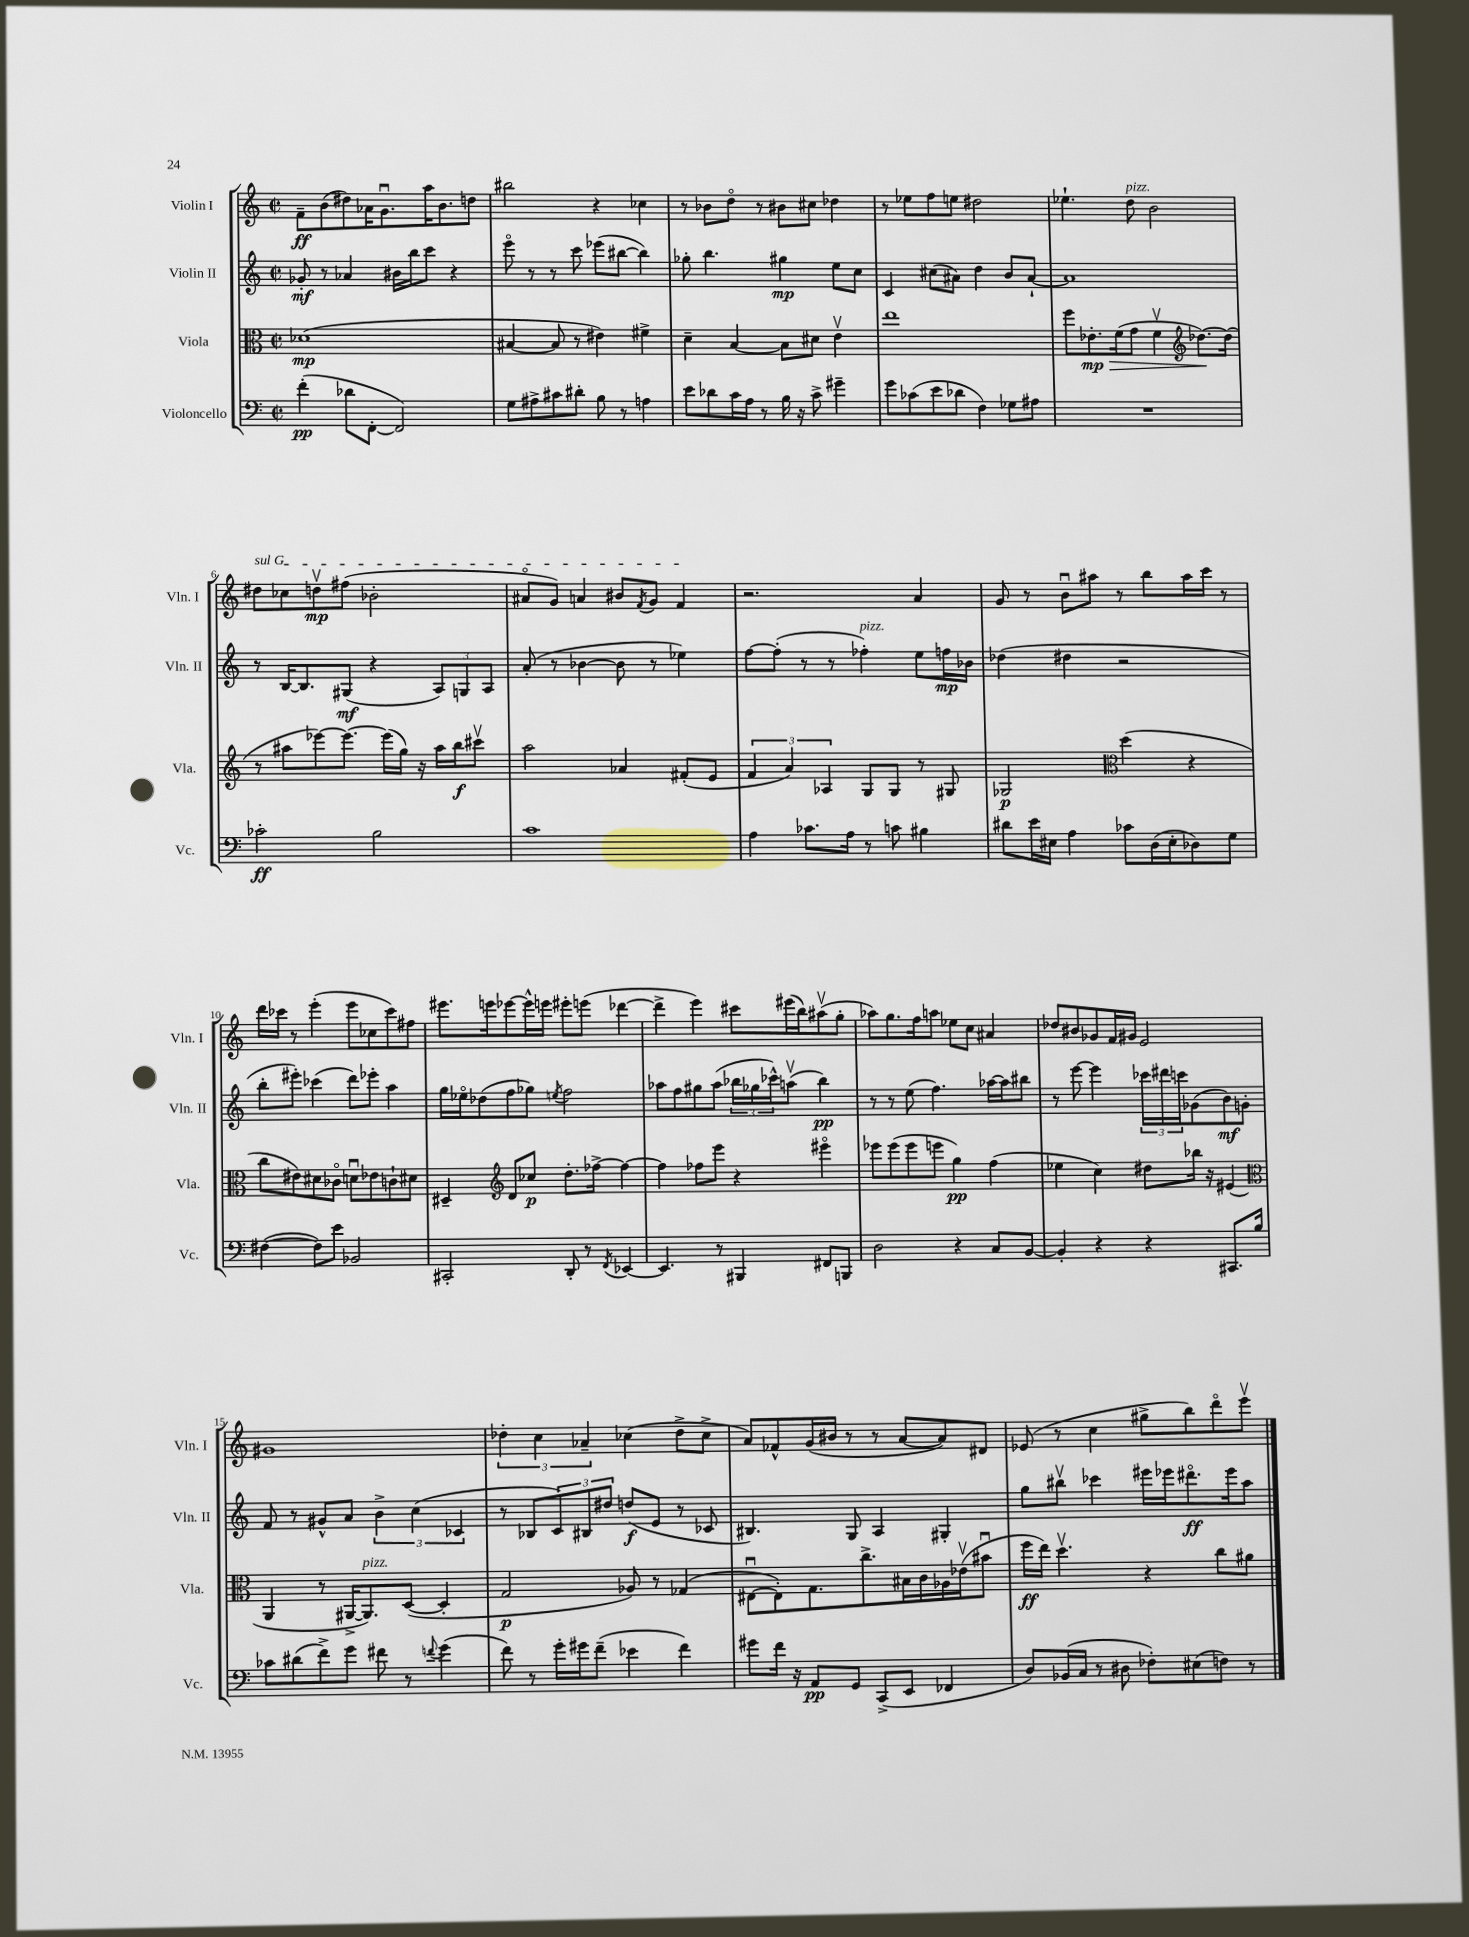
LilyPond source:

<<
\new StaffGroup <<
\new Staff = "s0" \with { instrumentName = "Violin I" shortInstrumentName = "Vln. I" } {
    \clef treble \key c \major \defaultTimeSignature \time 2/2
    f'8--\ff b'8( dis''8) aes'16 g'8.\downbow a''16 b'8. d''8 |
    bis''2 r4 ces''4 |
    r8 bes'8 d''8\flageolet r8 bis'8 cis''8 des''4 |
    r8 ees''8 f''8 e''8 dis''2 |
    ees''4.-! d''8^\markup { \italic "pizz." } b'2 |
    \once \override TextSpanner.bound-details.left.text = \markup { \italic "sul G" } dis''8\startTextSpan ces''8 d''8\upbow\mp fis''8( bes'2-. |
    ais'8\flageolet g'8) a'4 bis'8 \acciaccatura { f'8 } g'8 f'4\stopTextSpan |
    r2. a'4 |
    g'8 r8 b'8\downbow ais''8 r8 b''8 ais''16 c'''16 r8 |
    d'''16 ces'''16 r8 e'''4-.( e'''8 ces''8 ces'''8) fis''8 |
    eis'''8. e'''16 ees'''8~ ees'''16-^ e'''16 eis'''8-. e'''8( des'''4~ |
    des'''4-> e'''4) cis'''8 eis'''16( b''16) ais''8\upbow( g''8-. |
    aes''8) g''8. f''16 a''8 ees''8 c''8 ais'4 |
    des''8 bis'8 ges'8 f'16 gis'16 e'2 |
    gis'1 |
    \tuplet 3/2 { des''4-. c''4 aes'4-- } ces''4( des''8-> ces''8-> |
    a'8) fes'8-^ g'16( bis'16 r8 r8 a'8~ a'8) dis'8 |
    ees'8( r8 c''4 gis''8-> b''8) d'''8\flageolet e'''8\upbow \bar "|." |
}
\new Staff = "s1" \with { instrumentName = "Violin II" shortInstrumentName = "Vln. II" } {
    \clef treble \key c \major \defaultTimeSignature \time 2/2
    ges'8-.\mf r8 aes'4 bis'16 b''16 c'''8 r4 |
    e'''8\flageolet r8 r8 c'''8 ees'''8( bis''8~ bis''4) |
    ges''8-. b''4. gis''4\mp e''8 c''8 |
    c'4 cis''8( ais'8) d''4 b'8 ais'8~-! |
    ais'1 |
    r8 b16~ b8. gis8\mf( r4 \tuplet 3/2 { a8) g8 a8 } |
    a'8-.( r8 bes'4~ bes'8 r8 ees''4) |
    f''8~ f''8-.( r8 r8 fes''4-.^\markup { \italic "pizz." }) e''8 f''16\mp bes'16 |
    des''4( dis''4 r2 |
    b''8-. eis'''8-.) ces'''4( d'''8) ees'''8-. a''4 |
    g''16 ees''16\flageolet des''8( f''8 ges''8) \acciaccatura { e''8 } f''2 |
    aes''8 f''8 gis''8 aes''8( \tuplet 3/2 { bes''16 ges''16 ces'''16-^) } a''8\upbow( bes''4\pp) |
    r8 r8 e''8( f''4.) aes''16~ aes''16 bis''8 |
    r8 e'''8~ e'''4 \tuplet 3/2 { ces'''16 dis'''16 c'''16 } ges'8( b'8\mf) g'8-. |
    f'8 r8 gis'8-^ a'8 \tuplet 3/2 { b'4-> c''4( ces'4 } |
    r8 bes8 \tuplet 3/2 { c'8) bis8 dis''8 } d''8\f( e'8 r8 ces'8 |
    bis4.) g8 a4 gis4-. |
    g''8 bis''8\upbow ces'''4 eis'''16 ees'''16 dis'''8.\flageolet\ff ees'''16 a''8 \bar "|." |
}
\new Staff = "s2" \with { instrumentName = "Viola" shortInstrumentName = "Vla." } {
    \clef alto \key c \major \defaultTimeSignature \time 2/2
    des'1\mp( |
    bis4~ bis8 r8 eis'4) fis'4-> |
    d'4-- b4~ b8 dis'8 e'4\upbow |
    e''1 |
    f''8 ees'8.-.\mp\> f'16( g'8 f'4\upbow \clef treble des''8.~\!) des''16( |
    r8 ais''8 ees'''8~) ees'''8.~ ees'''16( g''16) r16 ais''16 b''16\f cis'''8\upbow |
    a''2 aes'4 fis'8-.( e'8 |
    \tuplet 3/2 { f'4 a'4) aes4 } g8 g8 r8 gis8 |
    ges2\p \clef alto d''4( r4 |
    c''8 eis'8) dis'8 ces'8\flageolet d'8\downbow ees'8 c'8-! dis'8 |
    dis4-- \clef treble d'8 ces''8\p d''8.-. fes''16~-> fes''4~ |
    fes''4 fes''8 e'''8 r4 eis'''4\flageolet |
    ees'''8 ees'''8( ees'''8 e'''8 g''4\pp) f''4( |
    ees''4 c''4) dis''8 bes''16 r16 eis'4( |
    \clef alto a,4 r8 ais,16~-> ais,8.^\markup { \italic "pizz." }) d8~( d4-. |
    g2\p aes8) r8 ges4( |
    eis8~\downbow eis8-.) g8. c''8.-> bis16 c'16 aes16 ees'16\upbow( bis'8\downbow |
    f''16\ff e''16) d''4.\upbow r4 c''8 ais'8 \bar "|." |
}
\new Staff = "s3" \with { instrumentName = "Violoncello" shortInstrumentName = "Vc." } {
    \clef bass \key c \major \defaultTimeSignature \time 2/2
    f'4-.\pp( des'8 f,8~-. f,2) |
    g8 ais8-> cis'8 dis'8-. b8 r8 a4 |
    e'8 des'8 c'16 a16 r8 b16 r16 c'8-> gis'4-- |
    g'8 ces'8( e'8 des'8 f4) ges8 ais8 |
    R1 |
    ces'2-.\ff b2 |
    c'1 |
    a4 ces'8. a16 r8 c'8 bis4 |
    dis'8 e'16 eis16 a4 ces'8 d16( eis16-. des8) g8 |
    fis4~( fis8) e'8 bes,2 |
    cis,2-. d,8-. r8 \acciaccatura { f,8 } ees,4~ |
    ees,4. r8 bis,,4 fis,8 b,,8 |
    d2 r4 c8 b,8~ |
    b,4-. r4 r4 cis,8. b16 |
    ces'8 dis'8( f'8->) g'8 fis'8 r8 \appoggiatura { f'8 } g'4( |
    f'8) r8 g'16-. gis'16 f'8--( ees'4 f'4) |
    gis'8 f'16 r16 a,8\pp g,8 c,8->( e,8 fes,4 |
    d8) bes,16( c16 r8 dis8 fes8-.) eis8( f8) r8 \bar "|." |
}
>>
>>
